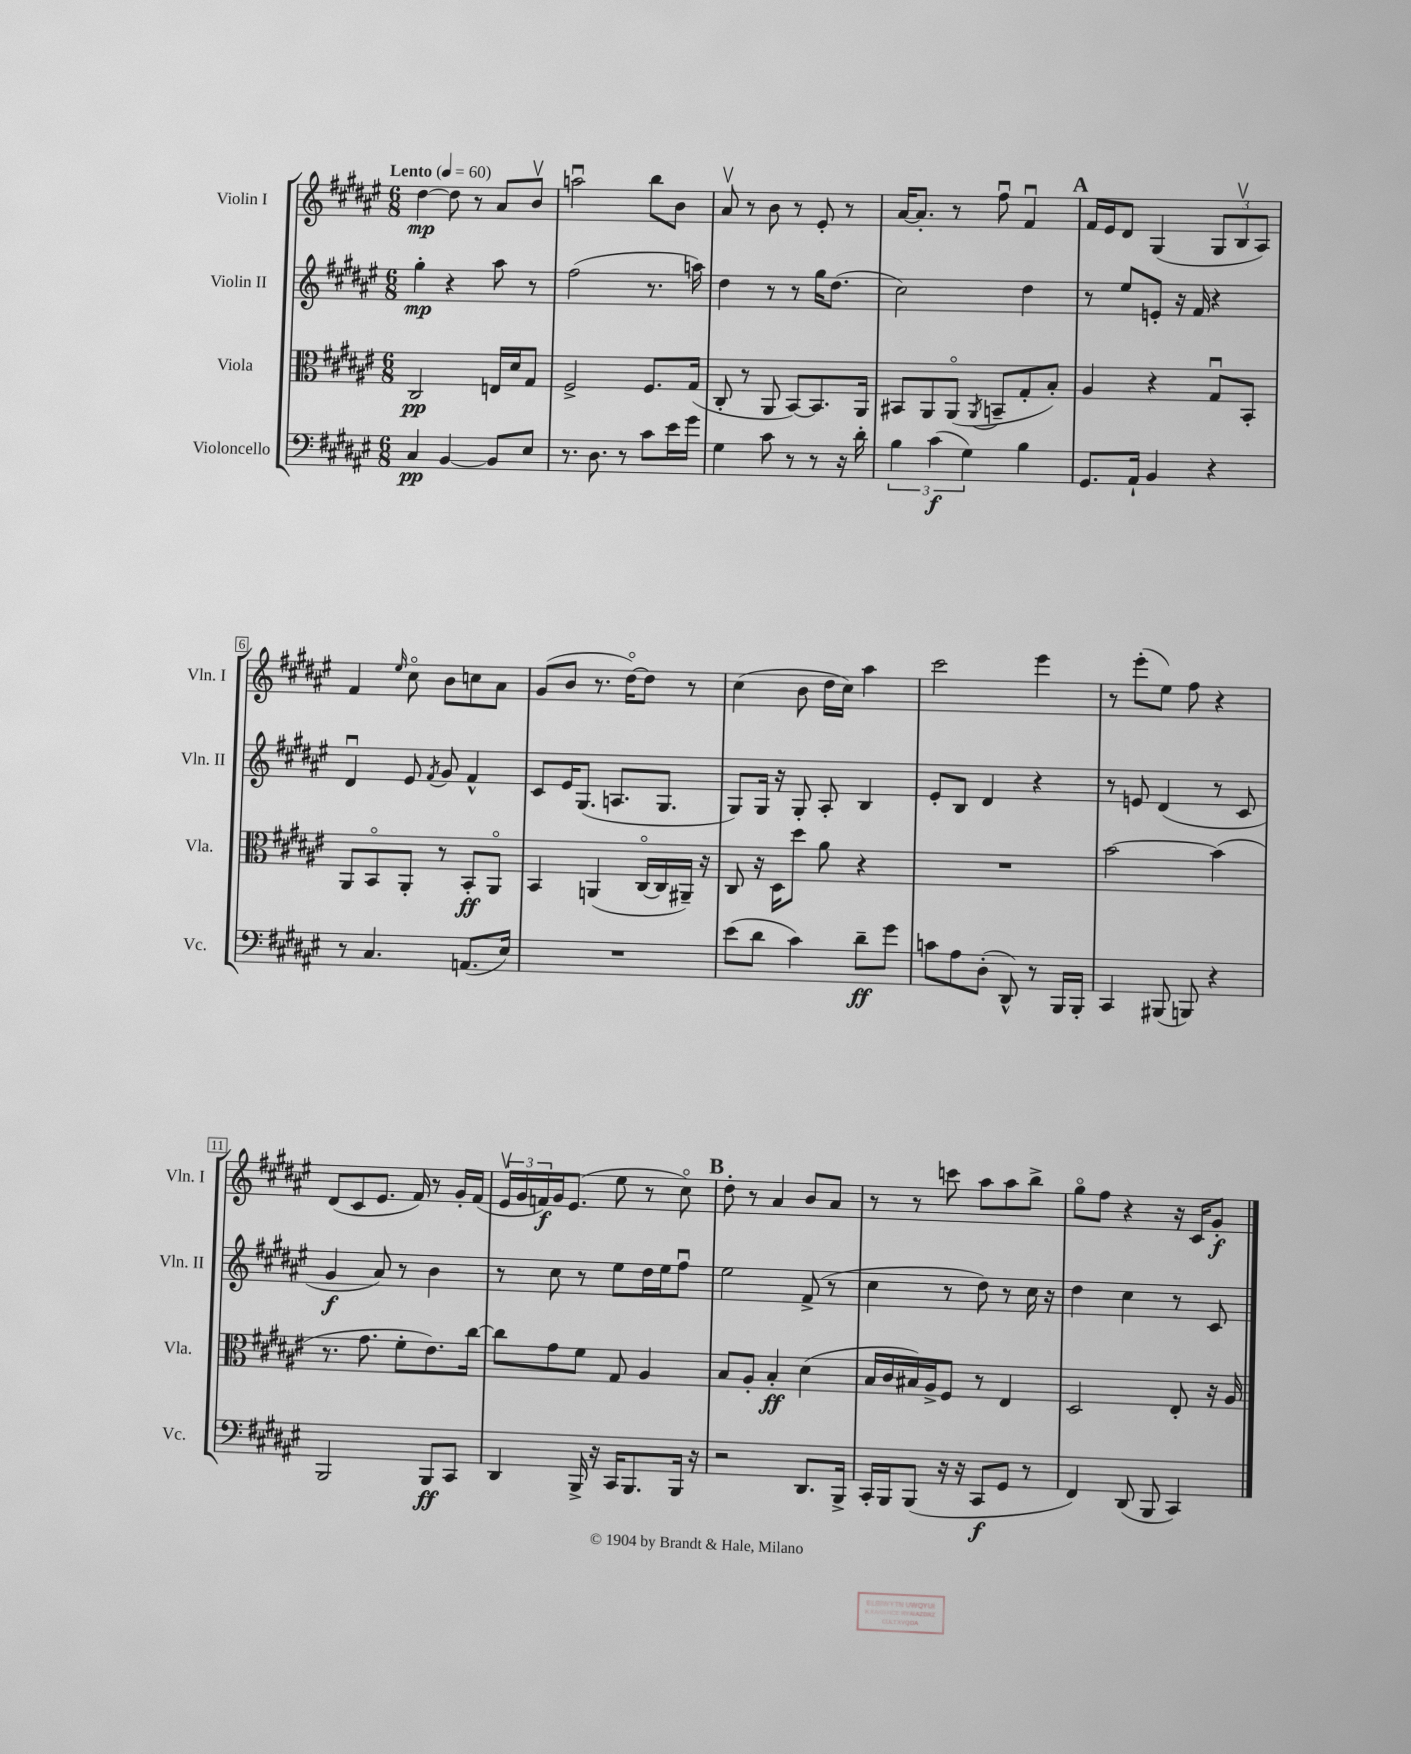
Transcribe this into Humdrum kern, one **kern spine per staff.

**kern	**kern	**kern	**kern
*staff4	*staff3	*staff2	*staff1
*clefF4	*clefC3	*clefG2	*clefG2
*k[f#c#g#d#a#e#]	*k[f#c#g#d#a#e#]	*k[f#c#g#d#a#e#]	*k[f#c#g#d#a#e#]
*M6/8	*M6/8	*M6/8	*M6/8
*MM60	*MM60	*MM60	*MM60
4C#	2C#	4gg#'	[4dd#
[4BB	.	4r	8dd#]
.	.	.	8r
8BB]	16E	8aa#	8a#
.	16d#	.	.
8E#	8G#	8r	8bv
=	=	=	=
8.r	2F#^	(2ff#	2aau
8.D#	.	.	.
8r	.	.	.
8c#	8.F#	8.r	8bb
16e#	.	.	8b
16g#	(16G#	16aa)	.
=	=	=	=
4G#	8C#'	4dd#	8a#v
.	8r	.	8r
8c#	8AA#	8r	8b
8r	[8BB)	8r	8r
8r	8.BB]	16gg#	8e#'
.	.	(8.dd#	.
16r	.	.	8r
16d#'	16AA#	.	.
=	=	=	=
6B	8BB#	2cc#)	[16a#
.	.	.	8.a#']
.	8AA#	.	.
(6c#	.	.	.
.	(8AA#o	.	8r
6G#)	.	.	.
.	8qAA#	.	.
.	8BB~	.	8ff#u
4B	8G#'	4dd#	4f#u
.	8B')	.	.
=	=	=	=
8.GG#	4A#	8r	16f#
.	.	.	16e#
.	.	8ee#	8d#
16AA#`	.	.	.
4BB	4r	8e'	(4G#
.	.	16r	.
.	.	16f#	.
4r	8G#u	4r	12G#
.	.	.	12Bv
.	8BB'	.	.
.	.	.	12A#)
=	=	=	=
8r	8AA#	4d#u	4f#
4.C#	8BBo	.	.
.	.	.	16qqee#
.	8AA#'	8e#	8cc#o
.	.	8qf#	.
.	8r	8g#	8b
(8.AA	8BB'	4f#^^	8cc
.	8AA#o	.	8a#
16E#)	.	.	.
=	=	=	=
2.r	4BB	8c#	(8g#
.	.	16e#	8b
.	.	(8.G#	.
.	(4AA	.	8.r
.	.	8.A	.
.	.	.	[16dd#o)
.	[16C#o	.	8dd#]
.	16C#]	8.G#	.
.	16AA#~)	.	8r
.	16r	.	.
=	=	=	=
(8e#	8C#	8G#)	(4cc#
8d#	16r	16G#	.
.	16D#	16r	.
4c#)	8dd#	8G#'	8b
.	8a#	8A#'	16dd#
.	.	.	16cc#)
8d#~	4r	4B	4aa#
8g#	.	.	.
=	=	=	=
8c	2.r	8e#'	2ccc#
8A#	.	8B	.
(8D#'	.	4d#	.
8DD#^^)	.	.	.
8r	.	4r	4eee#
16BBB	.	.	.
16BBB'	.	.	.
=	=	=	=
4CC#	[2b	8r	8r
.	.	8e	(8eee#'
(8BBB#	.	(4d#	8ee#)
8BBB)	.	.	8ff#
4r	(4b]	8r	4r
.	.	8c#	.
=	=	=	=
2BBB	8.r	4g#	(8d#
.	.	.	8c#
.	8.g#	.	.
.	.	8a#)	8.e#
.	8f#'	8r	.
.	.	.	16f#)
8BBB	8.e#)	4b	8r
8CC#	.	.	16g#'
.	[16cc#	.	(16f#
=	=	=	=
4DD#	8cc#]	8r	24e#v
.	.	.	24g#
.	.	.	24f)
.	8g#	8cc#	16g#
.	.	.	(8.e#
16BBB^	8f#	8r	.
16r	.	.	.
16CC#	8G#	8ee#	8ee#
8.BBB	.	.	.
.	4A#	16dd#	8r
.	.	16ee#	.
16BBB	.	8ff#u	8cc#o)
16r	.	.	.
=	=	=	=
2r	8B	2ee#	8dd#'
.	8A#'	.	8r
.	4B'	.	4a#
8.DD#	(4d#	(8f#^	8b
.	.	8r	8a#
16BBB^	.	.	.
=	=	=	=
16CC#'	16B	4cc#	8r
16BBB	16c#	.	.
(8BBB	16B#)	.	8r
.	16A#^	.	.
16r	8F#	8r	8ccc
16r	.	.	.
8CC#	8r	8dd#)	8aa#
8GG#	4E#	8r	8aa#
8r	.	16cc#	8bb^
.	.	16r	.
=	=	=	=
4FF#)	2D#	4dd#	8gg#o
.	.	.	8ff#
(8DD#	.	4cc#	4r
8BBB	.	.	.
4CC#)	8E#'	8r	16r
.	.	.	16c#
.	16r	8c#	8g#'
.	16A#	.	.
==	==	==	==
*-	*-	*-	*-
